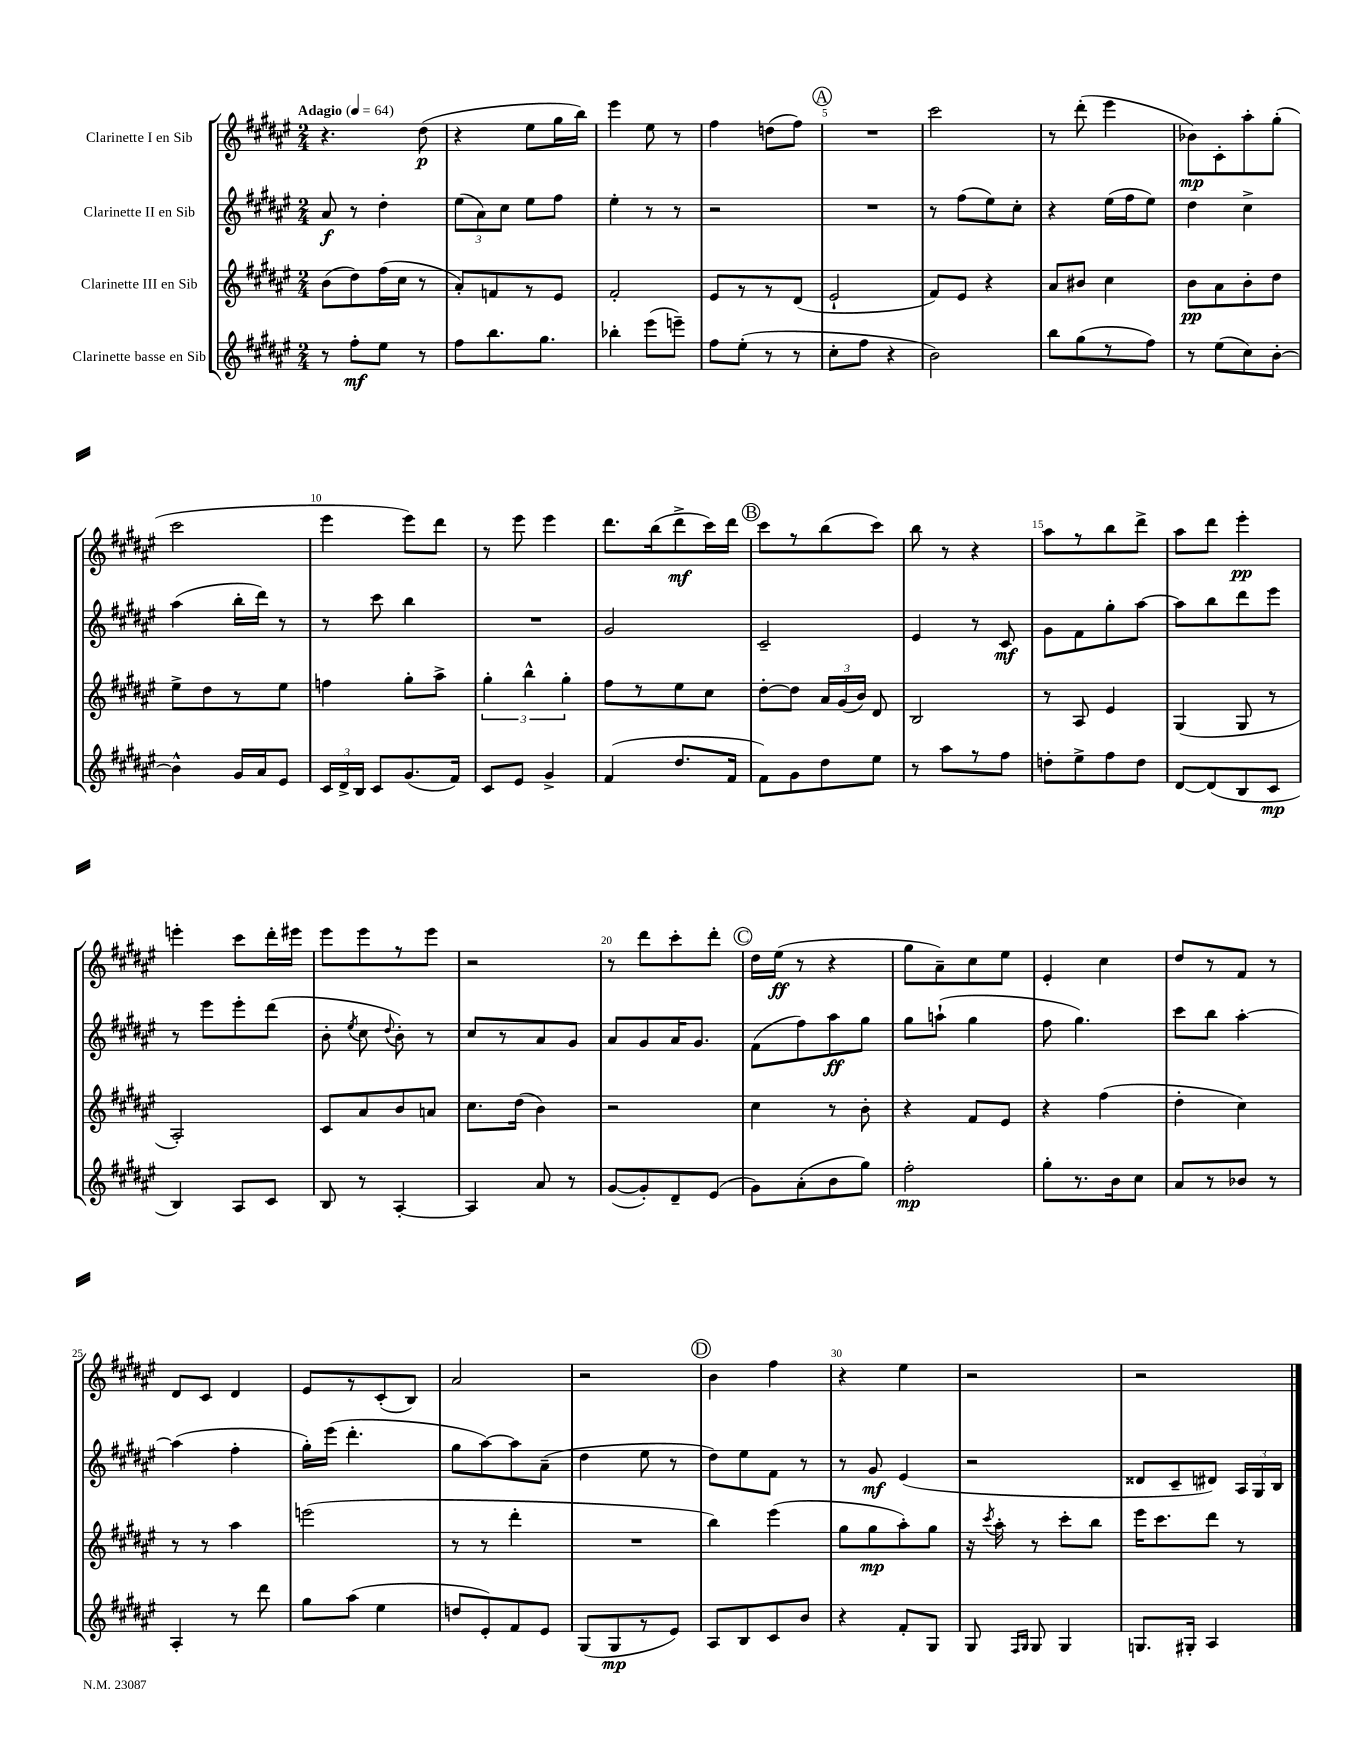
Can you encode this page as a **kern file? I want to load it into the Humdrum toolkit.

**kern	**kern	**kern	**kern
*staff4	*staff3	*staff2	*staff1
*clefG2	*clefG2	*clefG2	*clefG2
*k[f#c#g#d#a#e#]	*k[f#c#g#d#a#e#]	*k[f#c#g#d#a#e#]	*k[f#c#g#d#a#e#]
*M2/4	*M2/4	*M2/4	*M2/4
*MM64	*MM64	*MM64	*MM64
8r	(8b	8a#	4.r
8ff#'	8dd#)	8r	.
8ee#	(16ff#	4dd#'	.
.	16cc#	.	.
8r	8r	.	(8dd#
=	=	=	=
8ff#	8a#')	(12ee#	4r
.	.	12a#)	.
8.bb	8f	.	.
.	.	12cc#	.
.	8r	8ee#	8ee#
8.gg#	.	.	.
.	8e#	8ff#	16gg#
.	.	.	16bb)
=	=	=	=
4bb-'	2f#'	4ee#'	4eee#
(8eee#	.	8r	8ee#
8eee~)	.	8r	8r
=	=	=	=
8ff#	8e#	2r	4ff#
(8ee#'	8r	.	.
8r	8r	.	(8dd
8r	(8d#	.	8ff#)
=	=	=	=
8cc#'	2e#`	2r	2r
8ff#	.	.	.
4r	.	.	.
=	=	=	=
2b)	8f#)	8r	2ccc#
.	8e#	(8ff#	.
.	4r	8ee#)	.
.	.	8cc#'	.
=	=	=	=
8bb	8a#	4r	8r
(8gg#	8b#	.	(8ddd#'
8r	4cc#	(16ee#	4eee#
.	.	16ff#	.
8ff#)	.	8ee#)	.
=	=	=	=
8r	8b	4dd#	8b-)
(8ee#	8a#	.	8c#'
8cc#)	8b'	4cc#^	8aa#'
[8b'	8dd#	.	(8gg#'
=	=	=	=
4b^^]	8ee#^	(4aa#	2ccc#
.	8dd#	.	.
16g#	8r	16bb'	.
16a#	.	16ddd#)	.
8e#	8ee#	8r	.
=	=	=	=
24c#	4ff	8r	4eee#
24d#^	.	.	.
24B	.	.	.
8c#	.	8ccc#	.
(8.g#	8gg#'	4bb	8eee#)
.	8aa#^	.	8ddd#
16f#)	.	.	.
=	=	=	=
8c#	6gg#'	2r	8r
8e#	.	.	8eee#
.	6bb^^	.	.
4g#^	.	.	4eee#
.	6gg#'	.	.
=	=	=	=
(4f#	8ff#	2g#	8.ddd#
.	8r	.	.
.	.	.	(16bb
8.dd#	8ee#	.	8ddd#^
.	8cc#	.	16ccc#)
16f#	.	.	16ddd#
=	=	=	=
8f#)	[8dd#'	2c#~	8ccc#
8g#	8dd#]	.	8r
8dd#	24a#	.	(8bb
.	(24g#	.	.
.	24b)	.	.
8ee#	8d#	.	8ccc#)
=	=	=	=
8r	2B	4e#	8bb
8aa#	.	.	8r
8r	.	8r	4r
8ff#	.	8c#	.
=	=	=	=
8dd'	8r	8g#	8aa#
8ee#^	8A#	8f#	8r
8ff#	4e#	8gg#'	8bb
8dd	.	[8aa#	8ddd#^
=	=	=	=
[8d#	(4G#	8aa#]	8aa#
(8d#]	.	8bb	8ddd#
8B	8G#	8ddd#	4eee#'
8c#	8r	8eee#	.
=	=	=	=
4B)	2A#')	8r	4eee'
.	.	8eee#	.
8A#	.	8eee#'	8ccc#
8c#	.	(8ddd#	16ddd#'
.	.	.	16eee#
=	=	=	=
8B	8c#	8b'	8eee#
.	.	8qee#	.
8r	8a#	8cc#	8eee#
.	.	8qqdd#	.
[4A#'	8b	8b')	8r
.	8a	8r	8eee#
=	=	=	=
4A#]	8.cc#	8cc#	2r
.	.	8r	.
.	(16dd#	.	.
8a#	4b)	8a#	.
8r	.	8g#	.
=	=	=	=
([8g#	2r	8a#	8r
8g#'])	.	8g#	8ddd#
8d#~	.	16a#	8ccc#'
.	.	8.g#	.
(8e#	.	.	8ddd#'
=	=	=	=
8g#)	4cc#	(8f#	16dd#
.	.	.	(16ee#
(8a#'	.	8ff#)	8r
8b	8r	8aa#	4r
8gg#)	8b'	8gg#	.
=	=	=	=
2ff#'	4r	8gg#	8gg#
.	.	(8aa`	8a#~)
.	8f#	4gg#	8cc#
.	8e#	.	8ee#
=	=	=	=
8gg#'	4r	8ff#	4e#'
8.r	.	4.gg#)	.
.	(4ff#	.	4cc#
16b	.	.	.
8cc#	.	.	.
=	=	=	=
8a#	4dd#'	8ccc#	8dd#
8r	.	8bb	8r
8b-	4cc#)	[4aa#'	8f#
8r	.	.	8r
=	=	=	=
4A#'	8r	(4aa#]	8d#
.	8r	.	8c#
8r	4aa#	4ff#'	4d#
8ddd#	.	.	.
=	=	=	=
8gg#	(2eee	16gg#')	8e#
.	.	(16eee#	.
(8aa#	.	4.ddd#'	8r
4ee#	.	.	(8c#'
.	.	.	8B)
=	=	=	=
8dd	8r	8gg#	2a#
8e#')	8r	[8aa#)	.
8f#	4ddd#'	8aa#]	.
8e#	.	(8a#~	.
=	=	=	=
(8G#	2r	4dd#	2r
8G#	.	.	.
8r	.	8ee#	.
8e#)	.	8r	.
=	=	=	=
8A#	4bb)	8dd#)	4b
8B	.	8ee#	.
8c#	(4eee#	8f#	4ff#
8b	.	8r	.
=	=	=	=
4r	8gg#	8r	4r
.	8gg#	8g#	.
8f#'	8aa#')	(4e#	4ee#
8G#	8gg#	.	.
=	=	=	=
8G#	16r	2r	2r
.	8qccc#	.	.
.	16aa#'	.	.
16qqF#	.	.	.
16qqG#	.	.	.
8G#	8r	.	.
4G#	8ccc#'	.	.
.	8bb	.	.
=	=	=	=
8.G	16eee#	8d##	2r
.	8.ccc#	.	.
.	.	8c#~	.
16G#'	.	.	.
4A#	8ddd#	8d#)	.
.	8r	24A#	.
.	.	24G#	.
.	.	24B	.
==	==	==	==
*-	*-	*-	*-
